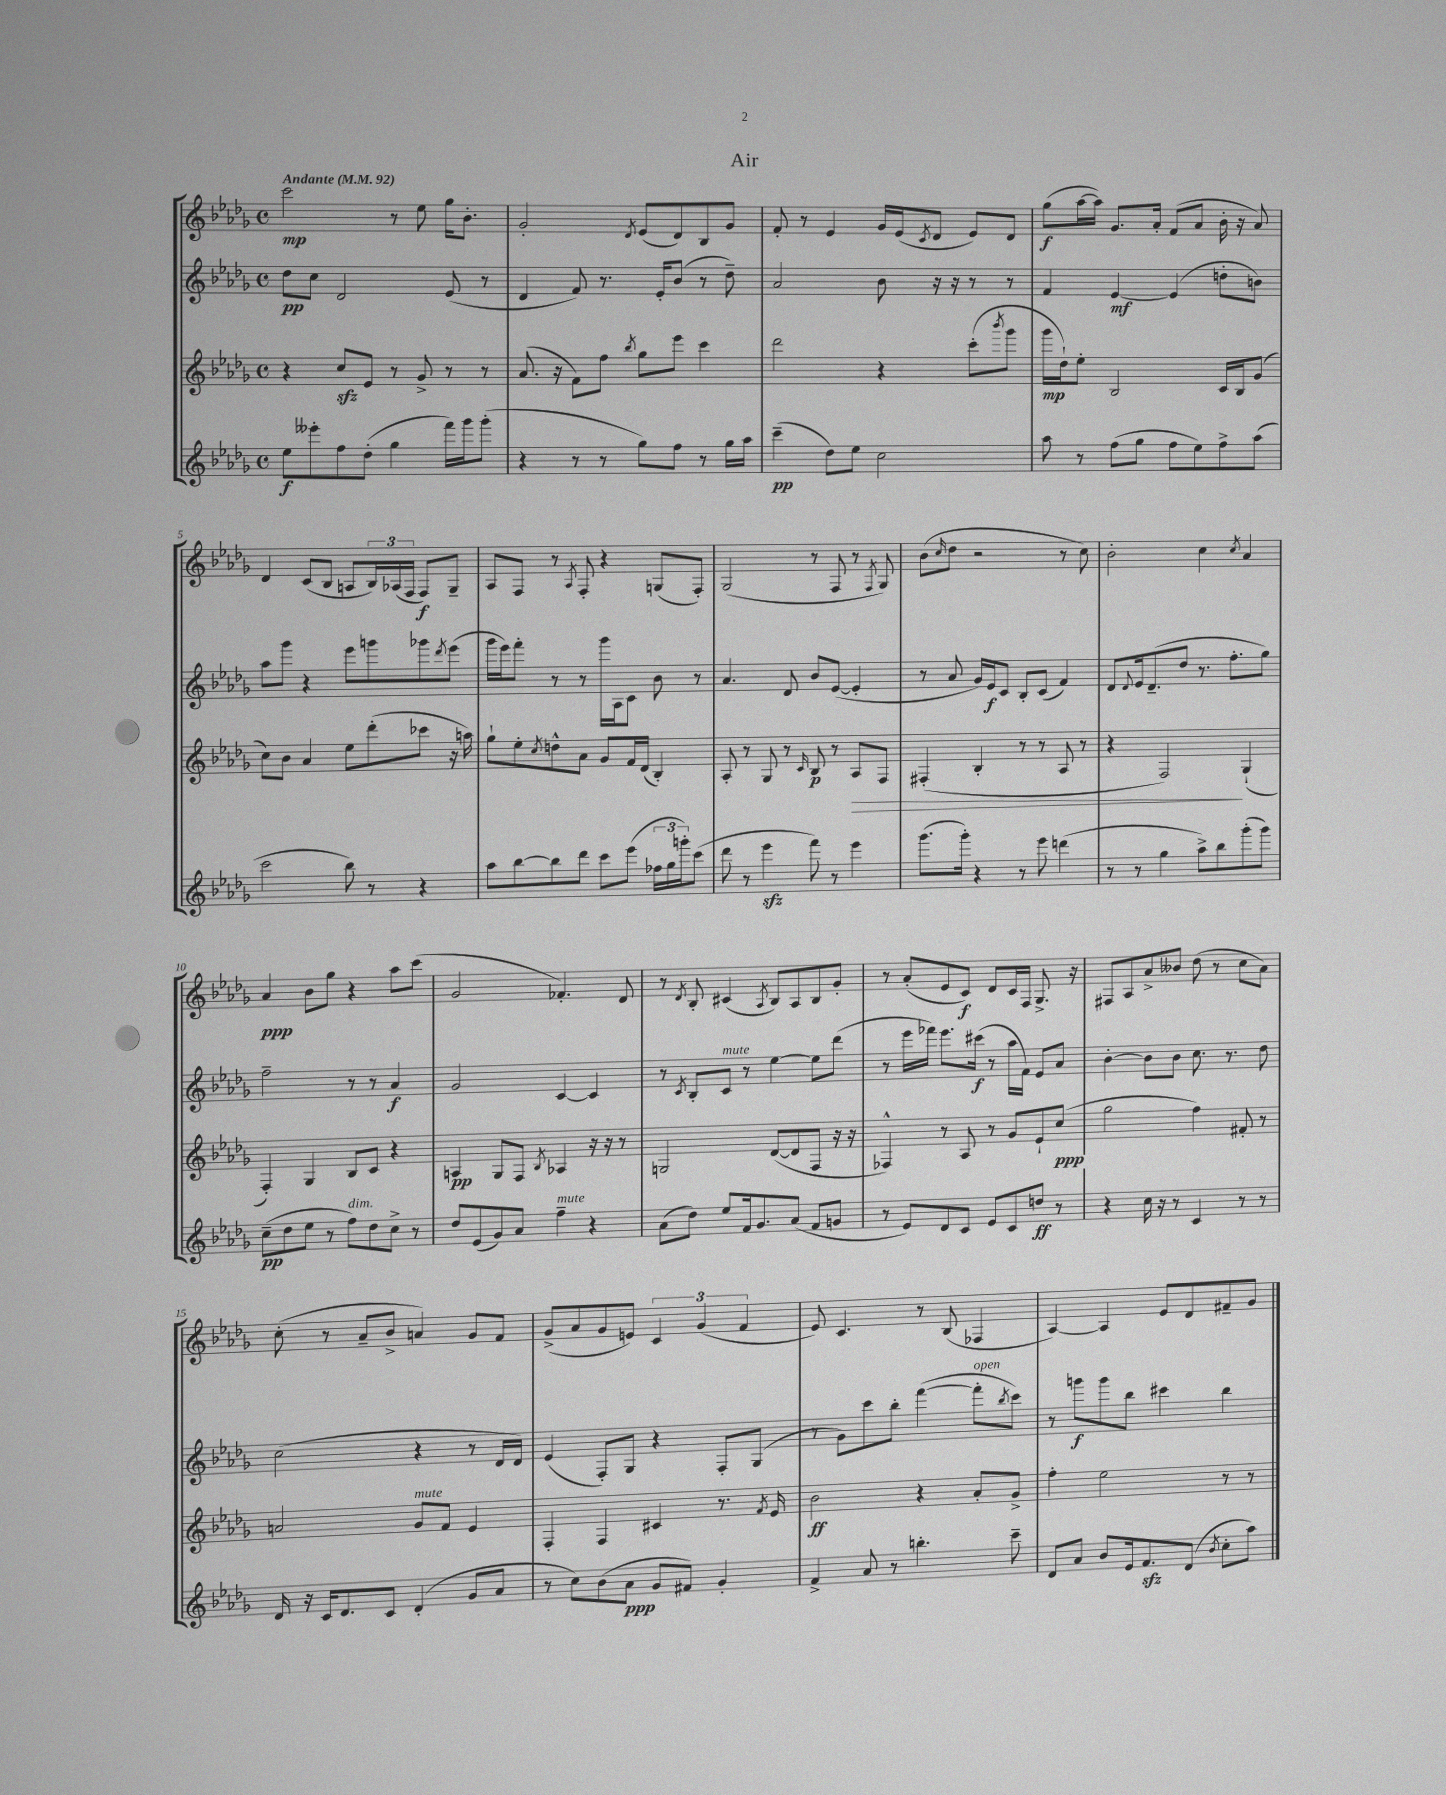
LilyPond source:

\header { title = "Air" }
<<
\new StaffGroup <<
\new Staff = "s0" {
    \clef treble \key des \major \defaultTimeSignature \time 4/4 \tempo "Andante" 4 = 92
    c'''2\mp r8 ees''8 ges''16 bes'8.-. |
    ges'2-. \acciaccatura { des'8 } ees'8( des'8) bes8 ges'8 |
    f'8-. r8 ees'4 ges'16 ees'16( \acciaccatura { c'8 } des'8 ees'8) des'8 |
    ges''8\f( aes''16~ aes''16) ges'8. aes'16-. f'8( aes'8 bes'16-. r16 aes'8) |
    des'4 c'8( bes8 a8 \tuplet 3/2 { bes16) aes16( f16 } f8\f) ges8-- |
    aes8 f8 r8 \acciaccatura { aes8 } f8-. r4 g8( f8-.) |
    ges2( r8 f8 r8 \acciaccatura { f8 } ges8) |
    bes'8( \grace { c''16 } des''8 r2 r8 c''8) |
    bes'2-. c''4 \acciaccatura { c''8 } aes'4 |
    aes'4\ppp bes'8 ges''8 r4 aes''8 c'''8( |
    ges'2 fes'4.-.) des'8 |
    r8 \acciaccatura { des'8 } bes8-. cis'4( \acciaccatura { aes8 } bes8) aes8 bes8 ges'8-. |
    r8 aes'8-.( ees'8 c'8\f) des'8 c'16 f16 ges8.-> r16 |
    fis8 aes8 aes'8-> beses'8 des''8( r8 c''8 aes'8) |
    c''8-.( r8 aes'8-- bes'8-> a'4) ges'8 f'8 |
    ges'8->( aes'8 ges'8 e'8) \tuplet 3/2 { c'4 ges'4( f'4 } |
    ees'8) c'4. r8 bes8( fes4 |
    aes4~) aes4 ees'8 des'8 fis'8-- ges'8 \bar "|." |
}
\new Staff = "s1" {
    \clef treble \key des \major \defaultTimeSignature \time 4/4
    des''8\pp c''8 des'2 ees'8( r8 |
    des'4 f'8) r8. ees'16-. bes'8( r8 des''8--) |
    aes'2 bes'8 r16 r16 r8 r8 |
    f'4 ees'4~\mf ees'4( d''8-. b'8) |
    aes''8 ges'''8 r4 ees'''8 g'''8 ges'''8 \acciaccatura { des'''8 } ees'''8( |
    ges'''16 ees'''16) f'''8-. r8 r8 ges'''16 aes16 c'8 bes'8 r8 |
    aes'4. des'8 bes'8 ees'8~( ees'4-. |
    r8 aes'8 ges'16) ees'16\f c'8 bes8-. c'8( f'4) |
    des'8 \appoggiatura { des'8 } ees'16 des'8.--( des''8 r8. f''8.-. ges''8) |
    f''2-- r8 r8 aes'4\f |
    ges'2 c'4~ c'4 |
    r8 \acciaccatura { c'8 } bes8-. c'8^\markup { \italic "mute" } r8 ees''4~ ees''8 des'''8( |
    r8 ees'''16 fes'''16) ees'''8. cis'''16\f( r8 aes''16 f'16) ees'8 aes'8 |
    bes'4~-. bes'8 bes'8 c''8. r8. des''8 |
    c''2( r4 r8 des'16 des'16) |
    ees'4( f8-.) ges8 r4 f8-. ges8( |
    r8 ges'8) c'''8 bes''8-. f'''4~( f'''8-.^\markup { \italic "open" } \acciaccatura { bes''8 } c'''8) |
    r8 g'''8\f g'''8 bes''8 cis'''4 bes''4 \bar "|." |
}
\new Staff = "s2" {
    \clef treble \key des \major \defaultTimeSignature \time 4/4
    r4 c''8\sfz ees'8 r8 ges'8-> r8 r8 |
    aes'8.( r16 f'8) f''8 \acciaccatura { bes''8 } ges''8 ees'''8 c'''4 |
    des'''2 r4 c'''8-.( \acciaccatura { bes'''8 } ges'''8 |
    ges'''16\mp des''16-!) ees''8-. bes2 c'16 bes16 ges'8( |
    c''8) bes'8 aes'4 ees''8 des'''8-.( ces'''8 r16 a''16) |
    ges''8-! ees''8-. \acciaccatura { c''8 } d''8-^ aes'8 ges'8 f'16 des'16( bes4-.) |
    aes8-. r8 ges8 r8 \grace { c'16 } bes8\p r8 aes8\> f8 |
    fis4-.( bes4-. r8 r8 aes8 r8 |
    r4 f2\!) ges4-!( |
    f4-.) ges4 bes8 c'8 r4 |
    a4\pp ges8 f8 \acciaccatura { bes8 } aes4 r16 r16 r8 |
    g2 des'8~( des'8 f8 r16 r16 |
    fes4-^) r8 aes8 r8 ges'8 ees'8-! c''8\ppp( |
    ges''2 f''4) fis'8-. r8 |
    a'2 ges'8^\markup { \italic "mute" } f'8 ees'4 |
    f4-. f4 cis'4 r8. \acciaccatura { f'8 } ees'16 |
    bes'2\ff r4 aes'8-. ges'8-> |
    f''4-. ees''2 r8 r8 \bar "|." |
}
\new Staff = "s3" {
    \clef treble \key des \major \defaultTimeSignature \time 4/4
    ees''8\f eeses'''8-. f''8 des''8-.( ges''4 f'''16) ges'''16 ges'''8-.( |
    r4 r8 r8 ges''8) f''8 r8 ges''16 aes''16 |
    c'''4--\pp( des''8) ees''8 c''2 |
    aes''8 r8 f''8( ges''8 f''8 ees''8) f''8-> aes''8( |
    c'''2 bes''8) r8 r4 |
    aes''8 bes''8~ bes''8 des'''8 c'''8 ees'''8( \tuplet 3/2 { fes''16 ges''16 g'''16-.) } c'''8( |
    des'''8 r8 ees'''4\sfz f'''8) r8 ees'''4 |
    ges'''8.( ges'''16-.) r4 r8 ees'''8 d'''4( |
    r8 r8 ges''4 aes''8->) bes''8 ges'''8-.( ges'''8) |
    c''8--\pp( des''8 ees''8 r8 f''8^\markup { \italic "dim." }) des''8 c''8-> r8 |
    des''8 ees'8( ges'8) aes'8 f''4--^\markup { \italic "mute" } r4 |
    aes'8( des''8) ees''8 f'16 ges'8. aes'8( f'8 g'8 |
    r8 ees'8) des'8 c'8 ees'8 c'8 d''8\ff r8 |
    r4 c''16 r16 r8 c'4 r8 r8 |
    des'16 r16 c'16 des'8. c'8 des'4-.( ges'8 aes'8 |
    r8 c''8) bes'8( aes'8\ppp ges'8 fis'8) ges'4-. |
    f'4-> aes'8 r8 b''4.-. c'''8-- |
    des'8 aes'8 bes'8 ees'16 f'8.\sfz des'8( \acciaccatura { bes'8 } c''8-. aes''8) \bar "|." |
}
>>
>>
